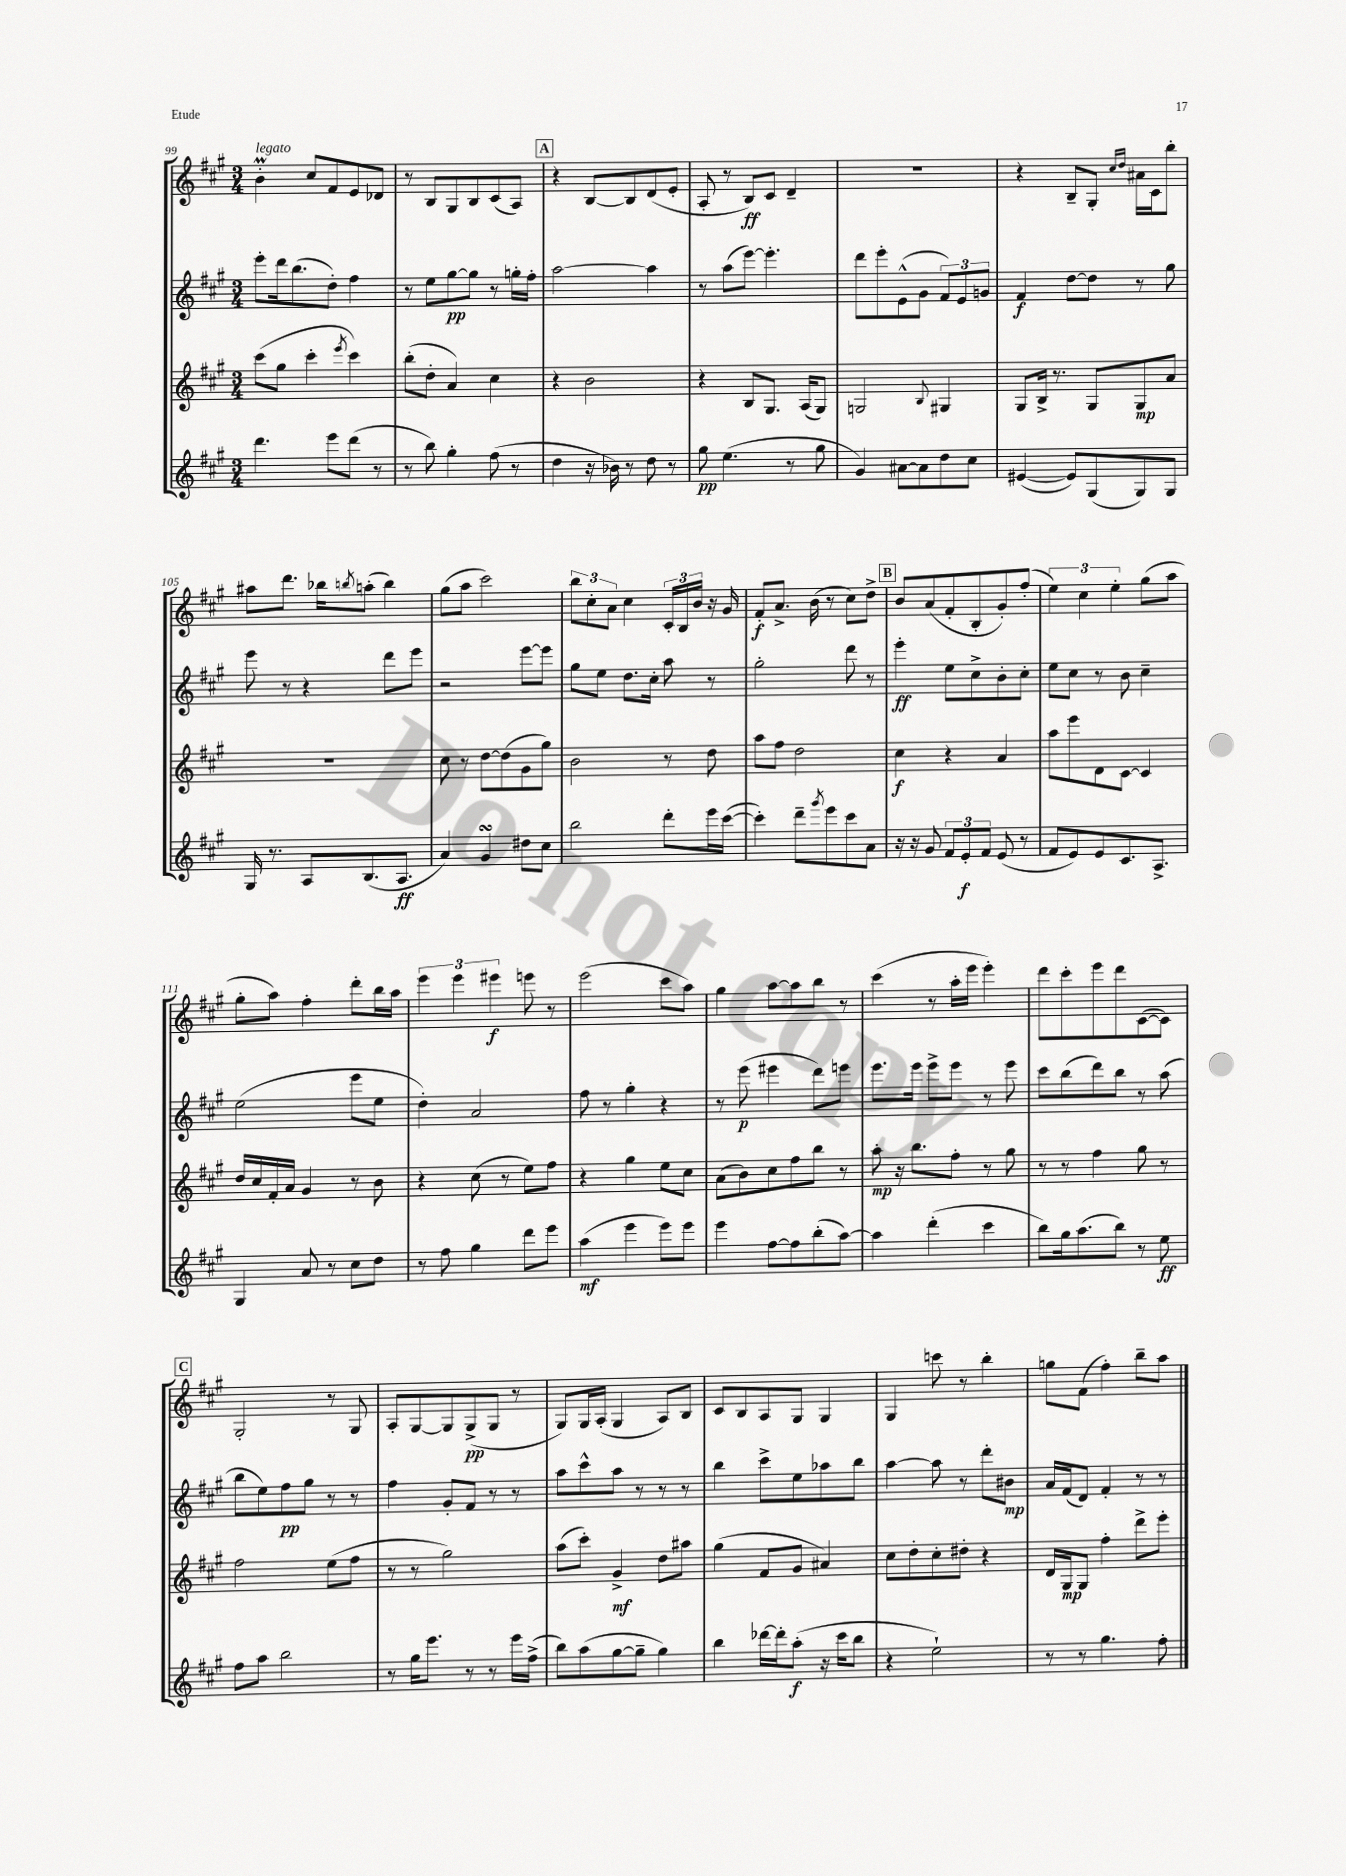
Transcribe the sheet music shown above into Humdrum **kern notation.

**kern	**kern	**kern	**kern
*staff4	*staff3	*staff2	*staff1
*clefG2	*clefG2	*clefG2	*clefG2
*k[f#c#g#]	*k[f#c#g#]	*k[f#c#g#]	*k[f#c#g#]
*M3/4	*M3/4	*M3/4	*M3/4
4.ddd	(8ccc#	8eee'	4b'
.	8gg#	16ddd	.
.	.	(8.bb	.
.	4ccc#'	.	8cc#
8eee	.	8dd')	8f#
.	8qeee	.	.
(8ddd	4ccc#)	4ff#	8e
8r	.	.	8d-
=	=	=	=
8r	(8bb'	8r	8r
8bb)	8dd'	8ee	8B
4gg#'	4a)	[8gg#	8G#
.	.	8gg#]	8B
(8ff#	4cc#	8r	(8c#
8r	.	16gg'	8A)
.	.	16ff#'	.
=	=	=	=
4dd	4r	[2aa	4r
16r	2b	.	[8B
16b-)	.	.	.
8r	.	.	8B]
8dd	.	4aa]	(8d
8r	.	.	8e'
=	=	=	=
8gg#	4r	8r	8A'
(4.ee	.	(8aa	8r
.	8B	[8eee)	8B)
.	8.G#	4.eee']	8c#
8r	.	.	4d~
.	(16A	.	.
8gg#	8G#)	.	.
=	=	=	=
4g#)	2G	8ddd	2.r
.	.	8eee'	.
[8a#	.	(8e^^	.
8a#]	.	8g#	.
.	8qqB	.	.
8dd	4G#	12f#)	.
.	.	12e	.
8cc#	.	.	.
.	.	12g	.
=	=	=	=
([4e#	8G#	4f#	4r
.	16B^	.	.
.	8.r	.	.
8e#])	.	[8dd	8B~
(8G#	8G#	8dd]	8G#'
.	.	.	16qqcc#
.	.	.	16qqdd
8G#)	8G#	8r	16a#
.	.	.	16c#
8G#	8a	8gg#	8bb'
=	=	=	=
16G#	2.r	8eee	8aa#
8.r	.	.	.
.	.	8r	8.ddd
8A	.	4r	.
.	.	.	16bb-
.	.	.	8qbb
(8.B	.	.	(8aa'
.	.	8ddd	4bb)
8.A	.	.	.
.	.	8eee	.
=	=	=	=
4a)	8cc#	2r	(8gg#
.	8r	.	8aa
4g#	[8dd	.	2ccc#)
.	(8dd]	.	.
8dd#	8g#	[8eee	.
8cc#	8gg#)	8eee]	.
=	=	=	=
2bb	2b	8gg#	12bb
.	.	.	12cc#'
.	.	8ee	.
.	.	.	12a
.	.	8.dd	4cc#
.	.	16cc#'	.
8ddd'	8r	8aa	24c#'
.	.	.	24B
.	.	.	24b
16eee	8dd	8r	16r
([16ccc#	.	.	16g#
=	=	=	=
4ccc#'])	8aa	2gg#'	8f#'
.	8ff#	.	8.a^
8ddd~	2dd	.	.
.	.	.	(16b
8qggg#	.	.	.
8eee	.	.	8r
8ccc#	.	8ddd	8cc#)
8a	.	8r	8dd^
=	=	=	=
16r	4cc#	4eee'	8b
16r	.	.	.
8g#	.	.	(8a
12f#	4r	8ee	8f#'
12e'	.	.	.
.	.	8cc#^	8B'
12f#	.	.	.
(8e	4a	8b'	8g#')
8r	.	8cc#'	(8ff#'
=	=	=	=
8f#	8aa	8ee	6ee)
8e)	8eee	8cc#	.
.	.	.	6cc#
8e	8d	8r	.
.	.	.	6ee'
8.c#	[8c#	8b	.
.	4c#]	4cc#~	(8gg#
8.A^	.	.	.
.	.	.	8aa
=	=	=	=
4G#	16dd	(2ee	8gg#'
.	16cc#	.	.
.	16f#'	.	8aa)
.	16a	.	.
8a	4g#	.	4ff#'
8r	.	.	.
8cc#	8r	8eee	8ddd'
8dd	8b	8ee	16bb
.	.	.	16aa
=	=	=	=
8r	4r	4dd')	6eee
8ff#	.	.	.
.	.	.	6eee
4gg#	(8cc#	2a	.
.	.	.	6eee#
.	8r	.	.
8ddd	8ee)	.	8eee
8eee	8ff#	.	8r
=	=	=	=
(4aa	4r	8ff#	(2eee
.	.	8r	.
4eee	4gg#	4gg#'	.
8eee)	8ee	4r	8ccc#
8eee	8cc#	.	8aa)
=	=	=	=
4eee	(8a	8r	4gg#
.	8b)	(8eee	.
[8ff#	8cc#	4eee#	[8aa
8ff#]	8ff#	.	8aa]
(8bb'	8bb	8ddd)	8bb
[8aa)	8r	8eee	8r
=	=	=	=
4aa]	8aa'	8.eee	(4ccc#
.	16r	.	.
.	8.bb	16eee	.
(4ddd'	.	8eee^	8r
.	8ff#'	8eee	16aa'
.	.	.	16eee
4ccc#	8r	8r	4eee')
.	8gg#	8eee	.
=	=	=	=
8bb)	8r	8ccc#	8ddd
16gg#	8r	(8bb	8ccc#'
(8.aa	.	.	.
.	4ff#	8ddd)	8eee
8bb)	.	8bb	8ddd
8r	8gg#	8r	([8c#
8ee	8r	(8aa	8c#])
=	=	=	=
8ff#	2ff#	8bb	2G#'
8aa	.	8ee)	.
2bb	.	8ff#	.
.	.	8gg#	.
.	(8ee	8r	8r
.	8ff#	8r	8G#
=	=	=	=
8r	8r	4ff#	8A'
16gg#	8r	.	[8G#
8.eee	.	.	.
.	2gg#)	8g#'	8G#]
8r	.	8f#	(8G#^
8r	.	8r	8G#
16eee	.	8r	8r
(16ff#^	.	.	.
=	=	=	=
8bb)	(8aa	8aa	8G#)
(8aa	8ccc#')	8ccc#^^	16G#
.	.	.	(16A'
[8gg#	4g#^	8aa	4G#
8gg#~]	.	8r	.
4gg#)	8dd	8r	8A)
.	8aa#	8r	8B
=	=	=	=
4bb	(4gg#	4bb	8c#
.	.	.	8B
[16ddd-	8f#	8ccc#^	8A
16ddd-']	.	.	.
(8aa'	8g#	8ee	8G#
16r	4a#)	8aa-	4G#
16ccc#	.	.	.
8bb	.	8bb	.
=	=	=	=
4r	8cc#	[4aa	4G#
.	8dd'	.	.
2ee`)	8cc#'	8aa]	8ccc
.	8dd#'	8r	8r
.	4r	8ddd'	4bb'
.	.	8b#	.
=	=	=	=
8r	16d	16a	8gg
.	16G#	(16f#	.
8r	8G#	8d)	(8f#
4.gg#	4ff#'	4f#'	4ff#')
.	8ddd^	8r	8bb~
8ff#'	8eee'	8r	8aa
==	==	==	==
*-	*-	*-	*-
